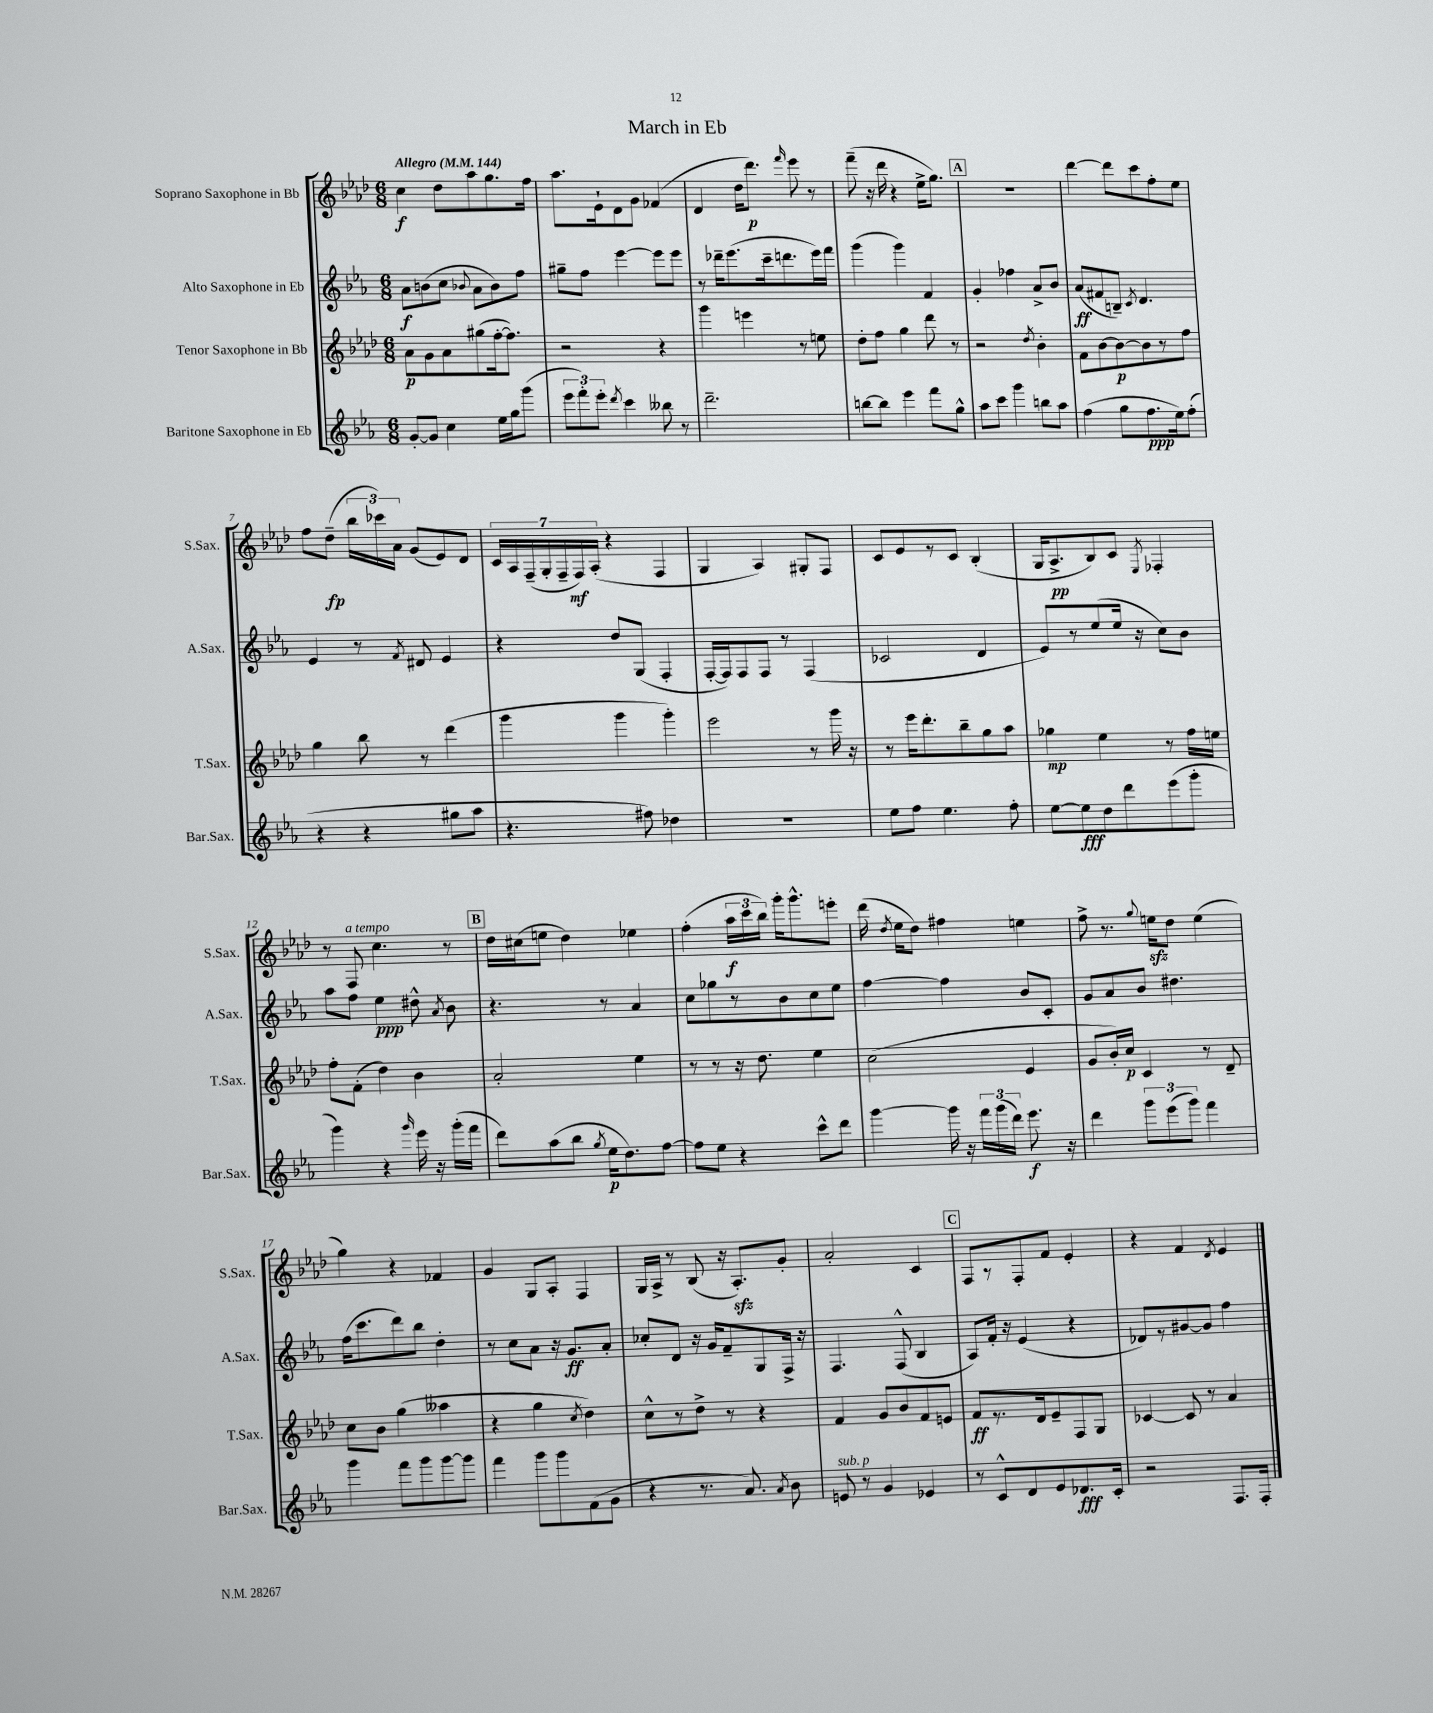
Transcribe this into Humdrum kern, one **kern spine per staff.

**kern	**dynam	**kern	**dynam	**kern	**dynam	**kern	**dynam
*part4	*part4	*part3	*part3	*part2	*part2	*part1	*part1
*staff4	*staff4	*staff3	*staff3	*staff2	*staff2	*staff1	*staff1
*I"Baritone Saxophone in Eb	*	*I"Tenor Saxophone in Bb	*	*I"Alto Saxophone in Eb	*	*I"Soprano Saxophone in Bb	*
*I'Bar.Sax.	*	*I'T.Sax.	*	*I'A.Sax.	*	*I'S.Sax.	*
*clefG2	*	*clefG2	*	*clefG2	*	*clefG2	*
*k[b-e-a-]	*	*k[b-e-a-d-]	*	*k[b-e-a-]	*	*k[b-e-a-d-]	*
*M6/8	*	*M6/8	*	*M6/8	*	*M6/8	*
*MM144	*	*MM144	*	*MM144	*	*MM144	*
=1	=1	=1	=1	=1	=1	=1	=1
!	!	!	!	!	!	!LO:TX:a:B:t=Allegro	!
[8g'/L	.	8a-\L	p	8a-\L	f	4cc\	f
8g/J]	.	8g\	.	(8bn\	.	.	.
4cc\	.	8a-\	.	8cc\J	.	8dd-\L	.
.	.	.	.	8qqb-X/	.	.	.
.	.	(8gg#X\	.	8a-\L	.	8aa-\	.
16ee-\LL	.	[16ff'\k	.	8b-\)	.	8.gg\	.
16gg\J	.	8.ff\J])	.	.	.	.	.
(8ggg\J	.	.	.	8ff\J	.	.	.
.	.	.	.	.	.	16ff\Jk	.
=2	=2	=2	=2	=2	=2	=2	=2
12eee-\L	.	2r	.	8gg#X~\L	.	8.aa-\L	.
12fff'\)	.	.	.	.	.	.	.
.	.	.	.	8ff\J	.	.	.
12eee-'\J	.	.	.	.	.	.	.
.	.	.	.	.	.	16e-`\k	.
8qddd/	.	.	.	.	.	.	.
4ccc\	.	.	.	[4eee-\	.	8d-\	.
.	.	.	.	.	.	8g\J	.
8bb--X\	.	4r	.	8eee-\L]	.	(4f-X/	.
8r	.	.	.	8eee-\J	.	.	.
=3	=3	=3	=3	=3	=3	=3	=3
2.ddd~\	.	4ggg\	.	8r	.	4d-/	.
.	.	.	.	16ddd-X~\KL	.	.	.
.	.	.	.	(8.eee-\	.	.	.
.	.	4eeen\	.	.	.	16dd-\KL	.
.	.	.	.	.	.	8.ddd-\J)	p
.	.	.	.	16ccc~\k	.	.	.
.	.	.	.	8.dddn\	.	.	.
.	.	.	.	.	.	16qqfff/	.
.	.	8r	.	.	.	8eee-\	.
.	.	8een\	.	16eee-\L)	.	8r	.
.	.	.	.	16fff\JJ	.	.	.
=4	=4	=4	=4	=4	=4	=4	=4
[8bbn\L	.	8dd-'\L	.	(4ggg\	.	(8fff~\	.
8bb\J]	.	8ff\J	.	.	.	16r	.
.	.	.	.	.	.	16ddd-\	.
4eee-\	.	4gg\	.	4ggg\)	.	4r	.
8fff\L	.	8ddd-\	.	4f/	.	16ee-^\KL	.
.	.	.	.	.	.	8.gg\J)	.
8gg^^\J	.	8r	.	.	.	.	.
!!LO:REH:place=s1:t=A
=5	=5	=5	=5	=5	=5	=5	=5
8aa-\L	.	2r	.	4g'/	.	2.r	.
8ccc\J	.	.	.	.	.	.	.
4ggg\	.	.	.	4ff-X\	.	.	.
.	.	8qdd-/	.	.	.	.	.
8bbn\L	.	4b-'\	.	8a-^/L	.	.	.
8aa-\J	.	.	.	8b-/J	.	.	.
=6	=6	=6	=6	=6	=6	=6	=6
(4ff\	.	8f\L	.	(8a-/L	ff	[4ddd-\	.
.	.	[8b-\	.	8f#X/	.	.	.
8gg\L	.	8b-\_	p	8Bn~/J)	.	8ddd-\L]	.
.	.	.	.	8qc/	.	.	.
8.ff\	ppp	8b-\]	.	4.d/	.	8ccc\	.
.	.	8r	.	.	.	8ff'\	.
16ee-\k)	.	.	.	.	.	.	.
(8ff'\J	.	8ff\J	.	.	.	8ee-\J	.
!!LO:LB:g=z
=7	=7	=7	=7	=7	=7	=7	=7
4r	.	4gg\	.	4e-/	.	8ff\L	.
.	.	.	.	.	.	(8dd-~\J	fp
4r	.	8bb-\	.	8r	.	24bb-\LL	.
.	.	.	.	.	.	24ccc-X\)	.
.	.	.	.	.	.	24a-\JJ	.
.	.	.	.	8qf/	.	.	.
.	.	8r	.	8d#X/	.	(8g/L	.
8gg#X\L	.	(4ddd-\	.	4e-/	.	8e-/)	.
8aa-\J	.	.	.	.	.	8d-/J	.
=8	=8	=8	=8	=8	=8	=8	=8
4.r	.	4ggg\	.	4r	.	28c/LL	.
.	.	.	.	.	.	28A-/	.
.	.	.	.	.	.	(28F~/	.
.	.	.	.	.	.	28G'/	.
.	.	.	.	.	.	28F~/	.
.	.	.	.	.	.	28F/)	mf
.	.	.	.	.	.	(28A-'/JJ	.
.	.	4ggg\	.	8dd/L	.	4r	.
8ff#X\)	.	.	.	(8G/J	.	.	.
4dd-X\	.	4ggg'\)	.	4F'/	.	4F/	.
=9	=9	=9	=9	=9	=9	=9	=9
2.r	.	2eee-\	.	[16F'/LL	.	4G/	.
.	.	.	.	16F/J])	.	.	.
.	.	.	.	8F/	.	.	.
.	.	.	.	8F/J	.	4A-/)	.
.	.	.	.	8r	.	.	.
.	.	8r	.	(4F/	.	8G#X'/L	.
.	.	16ggg\	.	.	.	8F/J	.
.	.	16r	.	.	.	.	.
=10	=10	=10	=10	=10	=10	=10	=10
8ee-\L	.	8r	.	2c-X/	.	8c/L	.
8ff\J	.	16eee-\KL	.	.	.	8e-/	.
.	.	8.ddd-'\	.	.	.	.	.
4.ee-\	.	.	.	.	.	8r	.
.	.	8bb-~\	.	.	.	8c/J	.
.	.	8gg\	.	4d/	.	(4B-'/	.
8ff'\	.	8aa-\J	.	.	.	.	.
=11	=11	=11	=11	=11	=11	=11	=11
[8ee-\L	.	4gg-X\	mp	8e-/L)	.	16G/KL	.
.	.	.	.	.	.	8.A-^/	pp
8ee-\]	fff	.	.	8r	.	.	.
8dd\	.	4ee-\	.	(8ee-/	.	8B-/)	.
8ddd\	.	.	.	16ee-/Jk	.	8c/J	.
.	.	.	.	16r	.	.	.
.	.	.	.	.	.	8qE-/	.
(8eee-\	.	8r	.	8cc\L)	.	4F-X'/	.
8ggg'\J	.	16ff\LL	.	8b-\J	.	.	.
.	.	16een\JJ	.	.	.	.	.
!!LO:LB:g=z
=12	=12	=12	=12	=12	=12	=12	=12
4ggg\)	.	8ff'\L	.	8aa-\L	.	8r	.
!	!	!	!	!	!	!LO:TX:a:i:t=a tempo	!
.	.	(8f'\J	.	8ff\J	.	8F/	.
4r	.	4dd-\)	.	4ee-\	ppp	4.cc\	.
16qqggg/	.	.	.	.	.	.	.
16eee-\	.	4b-\	.	8dd#X^^\	.	.	.
16r	.	.	.	.	.	.	.
.	.	.	.	8qa-/	.	.	.
(16ggg'\LL	.	.	.	8b-\	.	8r	.
16fff\JJ	.	.	.	.	.	.	.
!!LO:REH:place=s1:t=B
=13	=13	=13	=13	=13	=13	=13	=13
8ddd\L)	.	2a-'/	.	4.r	.	16dd-\LL	.
.	.	.	.	.	.	(16cc#X\J	.
(8aa-\	.	.	.	.	.	8een\J	.
8bb-\J	.	.	.	.	.	4dd-\)	.
8qgg/	.	.	.	.	.	.	.
16ee-\KL	p	.	.	8r	.	.	.
8.dd\)	.	.	.	.	.	.	.
.	.	4ee-\	.	4a-/	.	4ee-X\	.
[8ff\J	.	.	.	.	.	.	.
=14	=14	=14	=14	=14	=14	=14	=14
8ff\L]	.	8r	.	8cc\L	.	(4ff'\	.
8ee-\J	.	8r	.	8gg-X\	.	.	.
4r	.	16r	.	8r	.	24aa-\LL	f
.	.	.	.	.	.	24ccc\	.
.	.	8.dd-\	.	.	.	.	.
.	.	.	.	.	.	24bb-\JJ)	.
.	.	.	.	8b-\	.	16ggg'\KL	.
.	.	.	.	.	.	8.ggg^^\	.
8ccc^^\L	.	4ee-\	.	8cc\	.	.	.
8ddd\J	.	.	.	8ee-\J	.	8eeen'\J	.
=15	=15	=15	=15	=15	=15	=15	=15
[4ggg\	.	(2cc\	.	[4ff\	.	(16ddd-\	.
.	.	.	.	.	.	8qdd-/	.
.	.	.	.	.	.	16ee-\KL	.
.	.	.	.	.	.	8dd-\J)	.
16ggg\]	.	.	.	4ff\]	.	4ff#X\	.
16r	.	.	.	.	.	.	.
24fff\LL	.	.	.	.	.	.	.
(24ggg\	.	.	.	.	.	.	.
24ddd\JJ)	.	.	.	.	.	.	.
8.eee-\	f	4e-/	.	8b-/L	.	4een\	.
.	.	.	.	8c'/J	.	.	.
16r	.	.	.	.	.	.	.
=16	=16	=16	=16	=16	=16	=16	=16
4ddd\	.	8g/L	.	8g/L	.	8ff^\	.
.	.	16b-'/L)	.	8a-/	.	8.r	.
.	.	16cc/JJ	p	.	.	.	.
12ggg\L	.	4c/	.	8b-/J	.	.	.
.	.	.	.	.	.	8qqgg/	.
.	.	.	.	.	.	16eenzz\KL	.
(12eee-\	.	.	.	.	.	.	.
.	.	.	.	4.dd#X\	.	8dd-\J	.
12ggg\J)	.	.	.	.	.	.	.
4fff\	.	8r	.	.	.	(4ee\	.
.	.	8d-~/	.	.	.	.	.
!!LO:LB:g=z
=17	=17	=17	=17	=17	=17	=17	=17
4ggg\	.	8cc\L	.	(16ff\KL	.	4gg\)	.
.	.	.	.	8.ccc\	.	.	.
.	.	8b-\J	.	.	.	.	.
8fff\L	.	(4gg\	.	8ddd\)	.	4r	.
8ggg\	.	.	.	8bb-\J	.	.	.
[8ggg\	.	4aa--X\	.	4dd'\	.	4f-X/	.
8ggg\J]	.	.	.	.	.	.	.
=18	=18	=18	=18	=18	=18	=18	=18
4fff\	.	4r	.	8r	.	4g/	.
.	.	.	.	8cc\L	.	.	.
8ggg\L	.	4gg\	.	8a-\J	.	8G/L	.
8ggg\	.	.	.	16r	.	8A-'/J	.
.	.	.	.	8.g/L	ff	.	.
.	.	8qcc/	.	.	.	.	.
(8f\	.	4dd-\)	.	.	.	4F/	.
8g\J	.	.	.	8a-'/J	.	.	.
=19	=19	=19	=19	=19	=19	=19	=19
4r	.	8cc^^\L	.	8cc-X'/L	.	16G/LL	.
.	.	.	.	.	.	16A-^/JJ	.
.	.	8r	.	8d/J	.	8r	.
8.r	.	8dd-^\J	.	16r	.	(8B-/	.
.	.	.	.	16g/KL	.	.	.
.	.	8r	.	8f~/	.	16r	.
8.a-/)	.	.	.	.	.	8.A-zz'/L)	.
.	.	4r	.	8G/	.	.	.
8qa-/	.	.	.	.	.	.	.
8b-\	.	.	.	16F^/Jk	.	8g'/J	.
.	.	.	.	16r	.	.	.
=20	=20	=20	=20	=20	=20	=20	=20
!LO:TX:a:i:t=sub. p	!	!	!	!	!	!	!
8en/	.	4f/	.	4.F/	.	2a-'/	.
8r	.	.	.	.	.	.	.
4g/	.	8g/L	.	.	.	.	.
.	.	8b-/	.	(8F^^/	.	.	.
4e-X/	.	8f/	.	4B-/	.	4c/	.
.	.	8en/J	.	.	.	.	.
!!LO:REH:place=s1:t=C
=21	=21	=21	=21	=21	=21	=21	=21
8r	.	8f/L	ff	8A-/L)	.	8F/L	.
8c^^/L	.	8.r	.	16f'/Jk	.	8r	.
.	.	.	.	16r	.	.	.
8d/	.	.	.	(4e-/	.	8F'/	.
.	.	16d-/k	.	.	.	.	.
8e-/	.	8e-~/	.	.	.	8f/J	.
8.d-X/	fff	8F/	.	4r	.	4e-'/	.
.	.	8G/J	.	.	.	.	.
16c'/Jk	.	.	.	.	.	.	.
=22	=22	=22	=22	=22	=22	=22	=22
2r	.	[4c-X/	.	8d-X/L)	.	4r	.
.	.	.	.	8r	.	.	.
.	.	8c-/]	.	[8g#X/	.	4f/	.
.	.	8r	.	8g#/J]	.	.	.
.	.	.	.	.	.	8qd-/	.
8.F/L	.	4a-/	.	4ff\	.	4e-/	.
16F'/Jk	.	.	.	.	.	.	.
==	==	==	==	==	==	==	==
*-	*-	*-	*-	*-	*-	*-	*-
